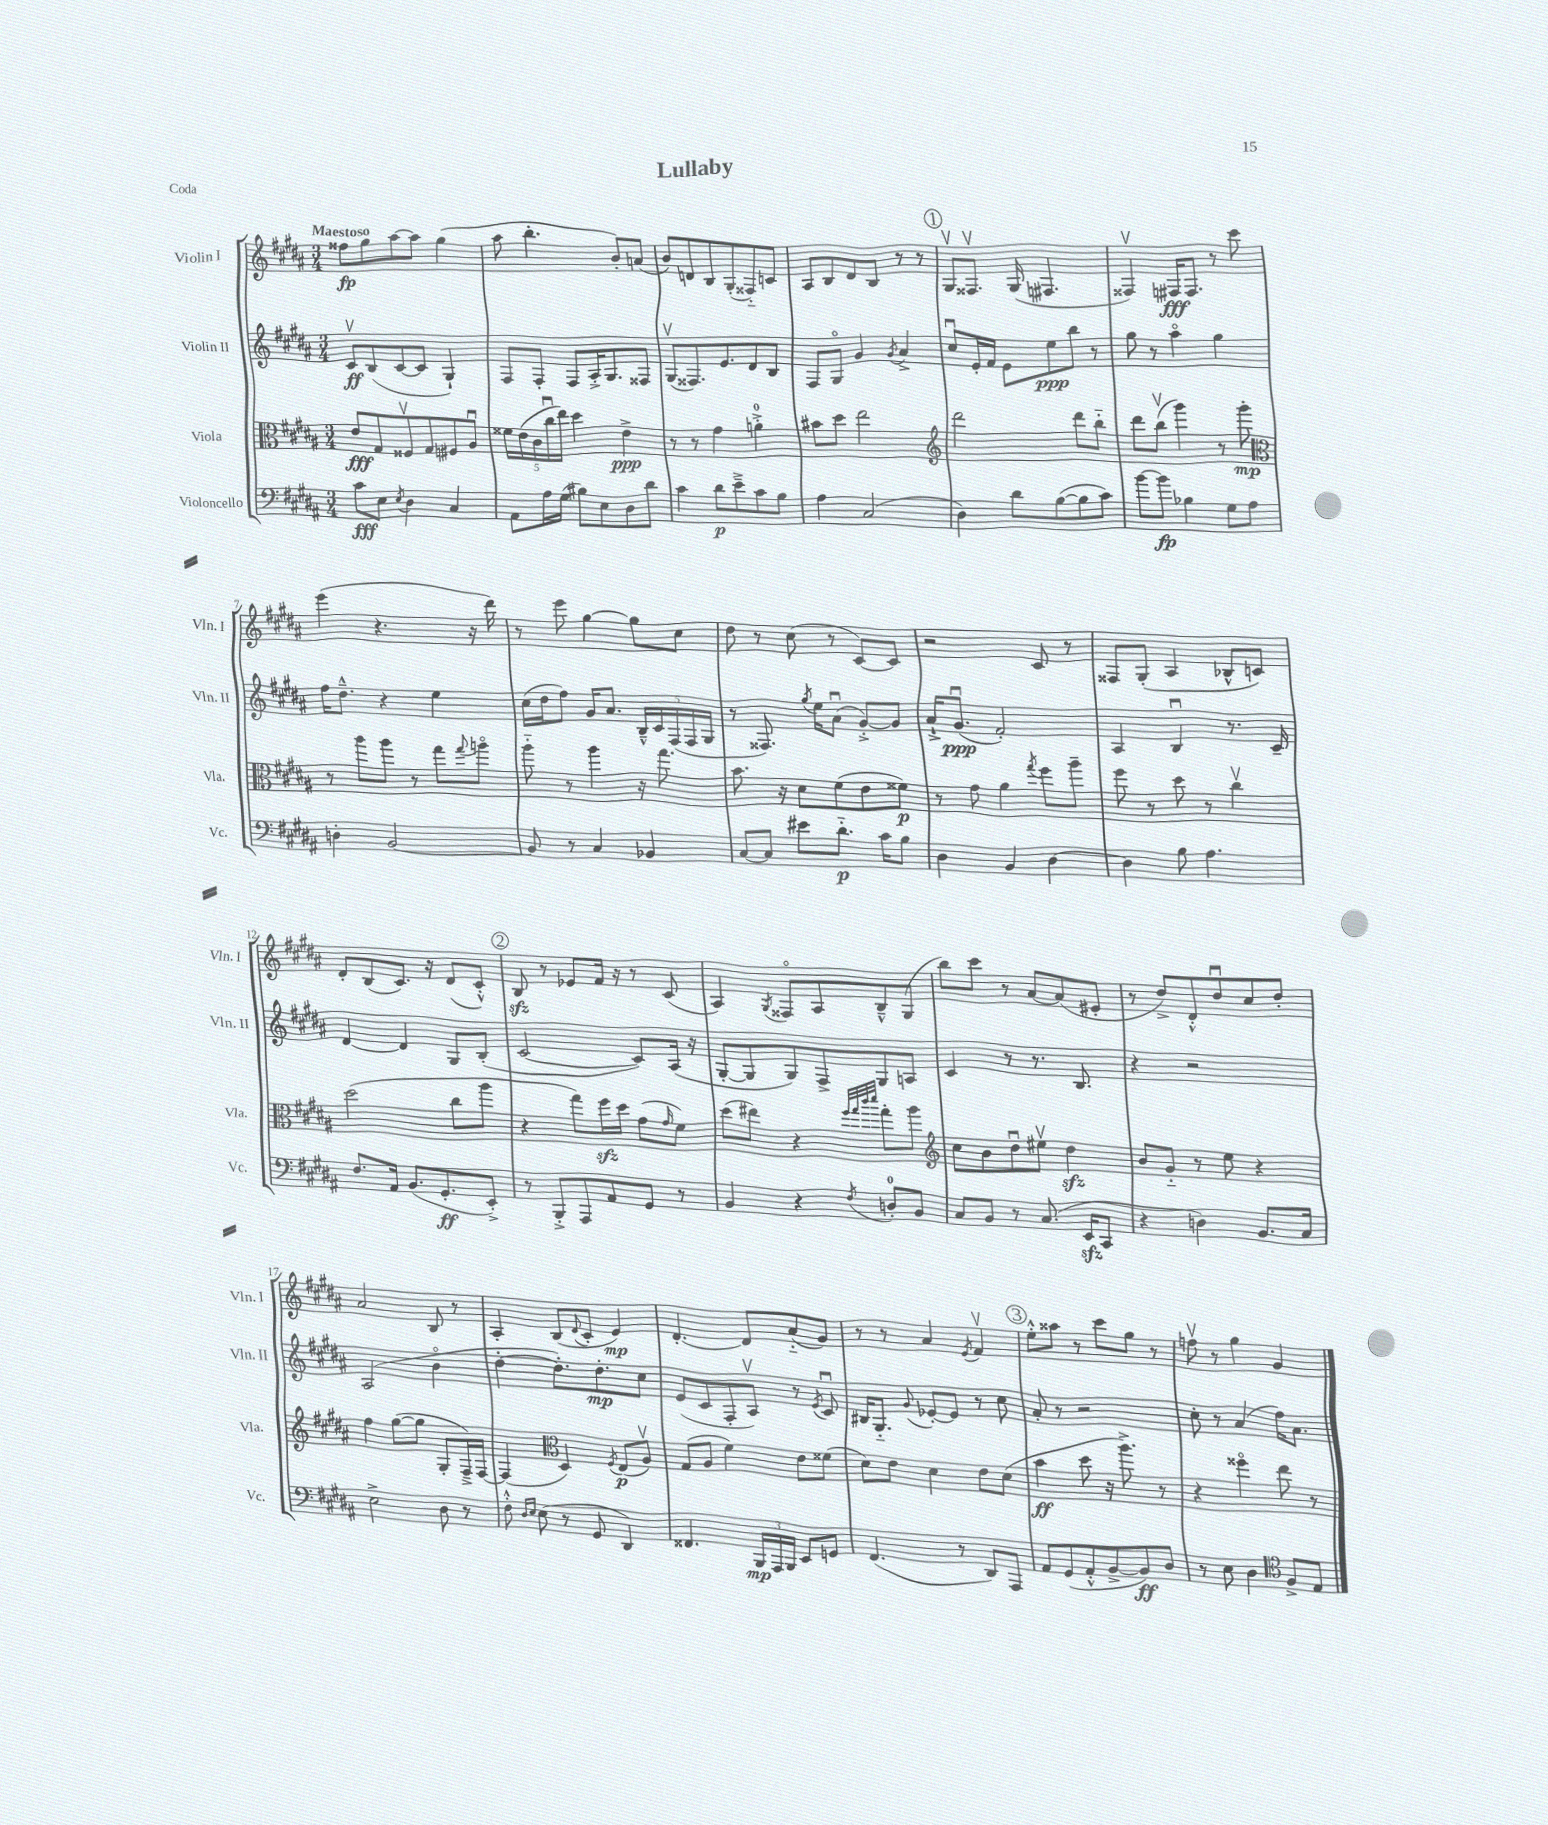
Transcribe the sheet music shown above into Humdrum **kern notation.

**kern	**kern	**kern	**kern
*staff4	*staff3	*staff2	*staff1
*clefF4	*clefC3	*clefG2	*clefG2
*k[f#c#g#d#a#]	*k[f#c#g#d#a#]	*k[f#c#g#d#a#]	*k[f#c#g#d#a#]
*M3/4	*M3/4	*M3/4	*M3/4
8c#	8e	8c#v	8ff##
8E	8G#	(8B	8gg#
8qE	.	.	.
4D#	8F##v	[8c#	[8aa#
.	8G#	8c#]	8aa#]
4C#	8F#	4G#`)	(4gg#
.	8A#u	.	.
=	=	=	=
8AA#	20f##	8F#	8aa#
.	(20e	.	.
.	20c#	.	.
16A#	.	8F#'	4.bb'
.	20cc#u	.	.
(16G#	.	.	.
.	20ee)	.	.
8B#)	4dd#	8F#	.
8E	.	16A#'^	.
.	.	8.G#	.
8D#	4e^	.	8b')
8d#	.	8F##	(8a
=	=	=	=
4c#	8r	(8G#v	8b)
.	8r	8.F##)	8d
8d#	4g#	.	8B
.	.	8.e	.
8e~^	.	.	(8G#'
8c#	4a'^	8d#	8F##'~)
8B	.	8B	8c
=	=	=	=
4A#	8b#	8F#	8A#
.	8dd#	8G#o	8B
(2C#	2ee	4g#	8d#
.	.	.	8B
.	.	8qg#	.
.	.	4a#^	8r
.	.	.	8r
=	=	=	=
*	*clefG2	*	*
4D#)	2ddd#	8cc#u	8G#v
.	.	16e'	8.F##v
.	.	16f#	.
8d#	.	8e	.
.	.	.	(16G#
([8B	.	8ee	4.F#
8B]	8ddd#	8bb	.
8c#)	8bb'~	8r	.
=	=	=	=
[8b	8ddd#	8gg#	4F##v)
8b]	(8bbv	8r	.
4B-	4ggg#)	4aa#o	16F#
.	.	.	8.F#
8G#	8r	4gg#	8r
8A#	8ggg#'	.	8ccc#
=	=	=	=
*	*clefC3	*	*
4D'	8r	16ff#	(4eee
.	.	8.dd#~^^	.
.	8aa#	.	.
[2BB	8aa#	4r	4.r
.	8r	.	.
.	8gg#	4ee	.
.	8qqgg#	.	.
.	8aao	.	16r
.	.	.	16ddd#)
=	=	=	=
8BB]	8aa#'~	(16cc#	8r
.	.	16dd#	.
8r	8r	8ff#)	8eee
4C#	4aa#	16g#	[4gg#
.	.	8.a#	.
4BB-	16r	20B~^^	8gg#]
.	.	20c#	.
.	8.gg#	.	.
.	.	(20F#	.
.	.	.	8cc#
.	.	20F#	.
.	.	20G#	.
=	=	=	=
[8C#	8.b	8r	8dd#
8C#]	.	8.F##)	8r
.	16r	.	.
8e#	8d#	.	(8cc#
.	.	8qgg#	.
.	.	16ee	.
8.d#'~	(8f#	(8a#u	8r
.	8e	[8g#'^)	[8c#)
16c#	.	.	.
8B	8f##)	8g#]	8c#]
=	=	=	=
4D#	8r	16a#`^	2r
.	.	(8.g#u	.
.	8g#	.	.
4BB	4a#	2f#')	.
.	8qgg#	.	.
[4D#	8ff#	.	8c#
.	8aa#~	.	8r
=	=	=	=
4D#]	8ff#	4A#	8F##
.	8r	.	(8G#'
8B	8dd#	4Bu	4A#
4.A#	8r	.	.
.	4cc#v	8.r	8B-^^
.	.	.	8c)
.	.	16c#~	.
=	=	=	=
8.F#	(2dd#	[4d#	8d#'
.	.	.	(8B
16AA#	.	.	.
(8.BB	.	4d#]	8.c#)
8.GG#'	.	.	16r
.	8cc#	8G#	(8d#
8EE'^)	8aa#	(8B'	8c#'^^)
=	=	=	=
8r	4r	[2c#	8B
8BBB'^	.	.	8r
8AAA#	8gg#)	.	8e-
8AA#	16ff#	.	16f#
.	16dd#	.	16r
8GG#	(8g#	8c#])	8r
.	16qqg#	.	.
8r	8f#)	(16A#	(8c#
.	.	16r	.
=	=	=	=
4BB	(8dd#	[8G#'	4A#)
.	8ee#)	8G#]	.
.	.	.	8qG#
4r	4r	8G#)	8F##o
.	.	8F#^	8A#
.	32qqff#	.	.
.	32qqgg#	.	.
.	32qqccc#	.	.
8qF#	32qqddd#	.	.
8D'	8gg#'	8G#	8B~^^
8BB	8aa#	8A	(8G#
=	=	=	=
*	*clefG2	*	*
8C#	8cc#	4c#	8bb)
8BB	8b	.	8ccc#
8r	8dd#u	8r	8r
(8.C#	8ee#v	8.r	[8a#
.	4dd#	.	(8a#]
16EE	.	8.B	.
8CC#	.	.	8e#'
=	=	=	=
4r	8b	4r	8r
.	8g#'~	.	8dd#^)
4D)	8r	2r	8d#'^^
.	8ee	.	8dd#u
8.BB	4r	.	8cc#
.	.	.	8dd#'
16C#	.	.	.
=	=	=	=
2E^	4ff#	(2A#	2a#
.	([8gg#	.	.
.	8gg#]	.	.
8D#	8G#'	4bo	8B
8r	16F#~^)	.	8r
.	[16F#	.	.
=	=	=	=
8F#'^^	(4F#]	[4dd#'	4A#'
16qqD#	.	.	.
16qqE	.	.	.
(8E	.	.	.
*	*clefC3	*	*
8r	4D#)	8.dd#'])	(8B
.	.	.	8qqd#
8GG#	.	.	8c#'
.	.	8.dd#'	.
.	8qF#	.	.
4DD#)	(8E	.	4e)
.	8A#v)	8cc#	.
=	=	=	=
4.FF##	(8G#	(8e	[4.d#'
.	8A#	8c#	.
.	4f#)	8F#'	.
24BBB	.	8A#v)	8d#]
24AAA#	.	.	.
24BBB	.	.	.
8EE	8e	8r	(8a#'~
.	.	8qe	.
8GG	(8f##	8c#u	8g#)
=	=	=	=
(4.FF#	8d#)	16B#	8r
.	.	8.G#'~	.
.	8e	.	8r
.	.	8qqg#	.
.	4d#	[8e-'	4a#
8r	.	8e-]	.
.	.	.	8qe
8DD#)	8e	8r	4f#v
8AAA#	(8d#	8cc#	.
=	=	=	=
8AA#	4b	8a#'	8ee'^^
(8GG#	.	8r	8aa##
8AA#'^^	8dd#	2r	8r
[8BB^	16r	.	8ccc#
.	8.aa#^)	.	.
8BB])	.	.	8gg#
8D#	8r	.	8r
=	=	=	=
8r	4r	8cc#'	8ffv
8E	.	8r	8r
4D#	4ff##o	(4a#	4gg#
*clefC4	*	*	*
8F#^	8ee	16ff#)	4g#
.	.	8.a#	.
8E	8r	.	.
==	==	==	==
*-	*-	*-	*-
